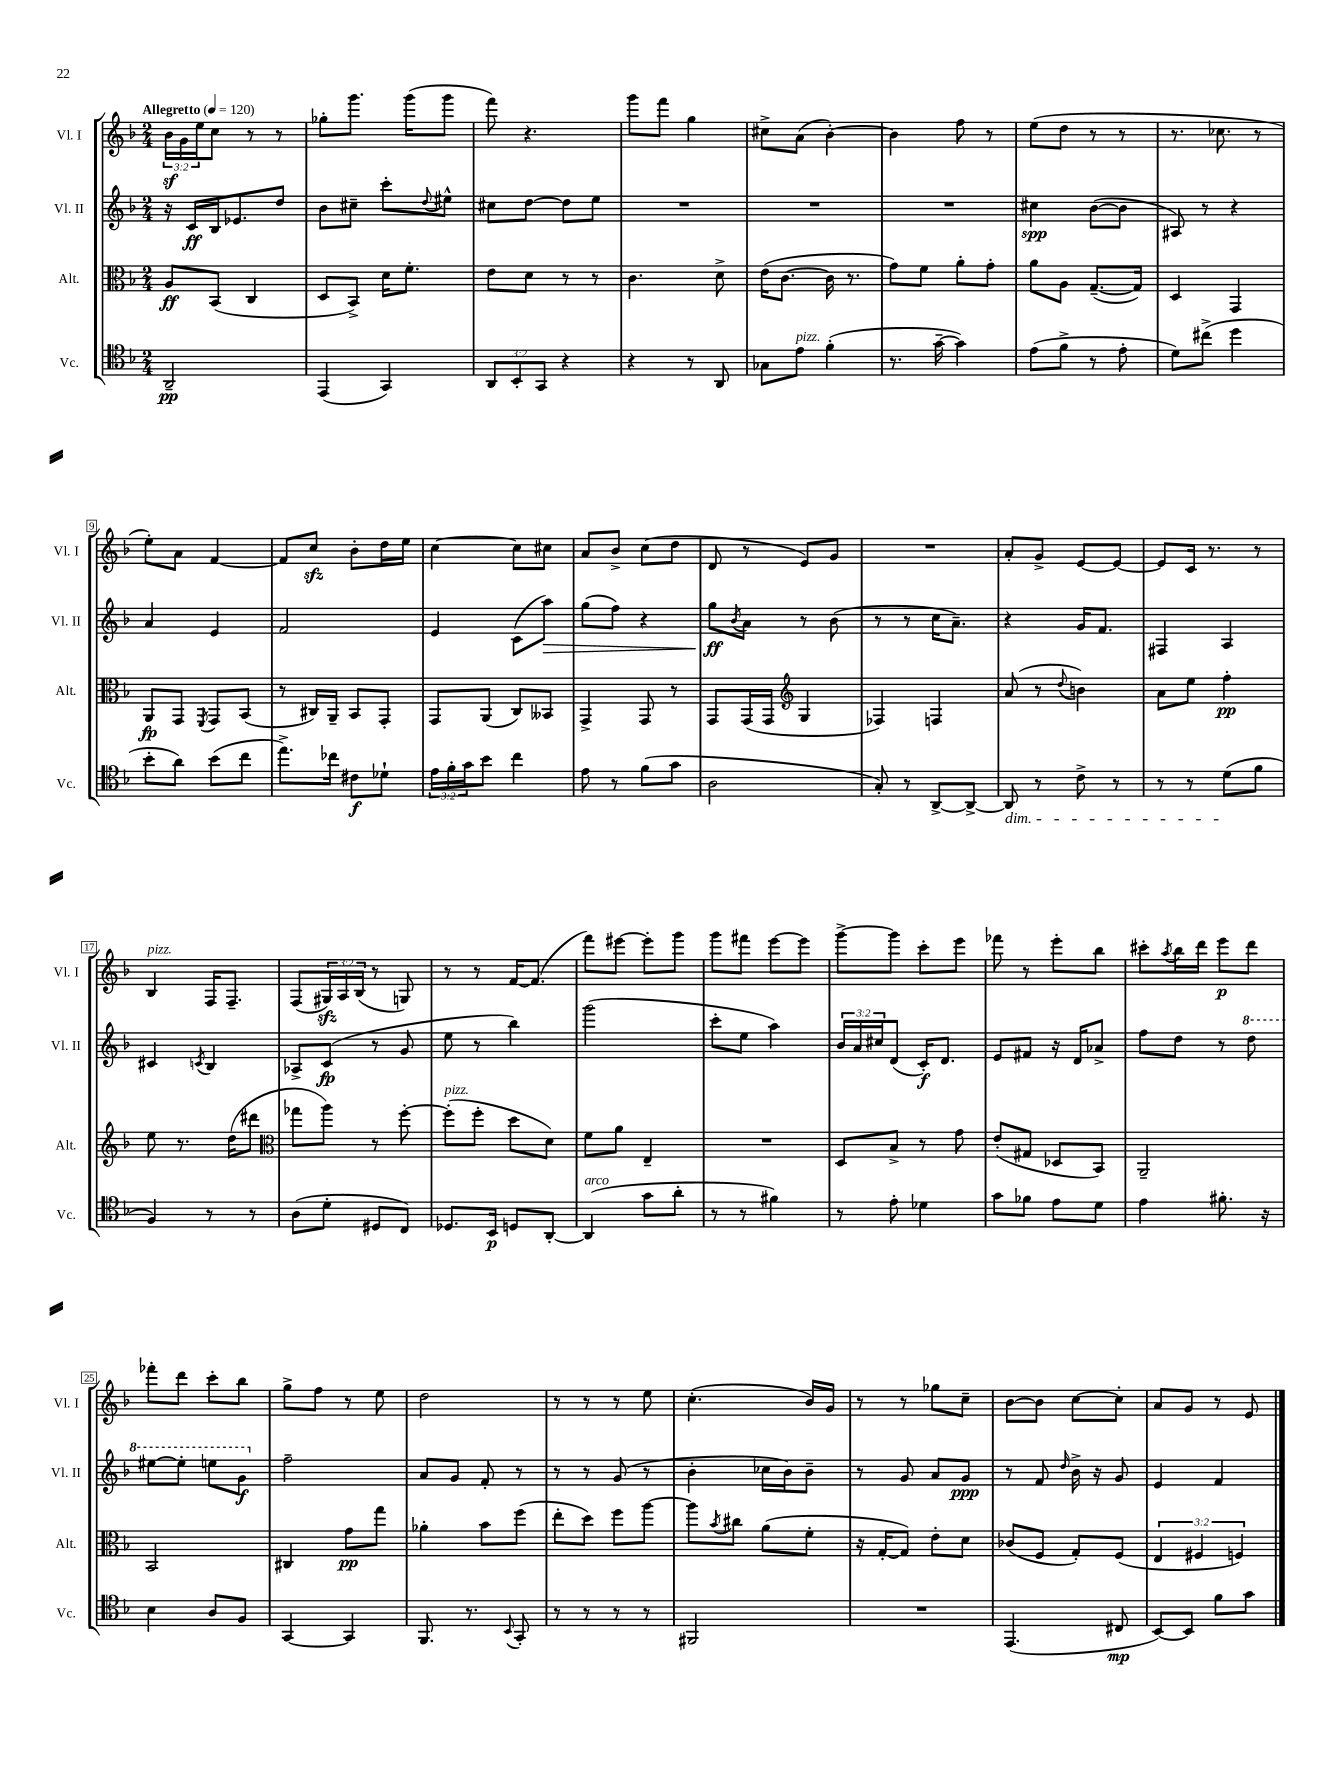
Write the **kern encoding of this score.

**kern	**kern	**kern	**kern
*staff4	*staff3	*staff2	*staff1
*clefC4	*clefC3	*clefG2	*clefG2
*k[b-]	*k[b-]	*k[b-]	*k[b-]
*M2/4	*M2/4	*M2/4	*M2/4
*MM120	*MM120	*MM120	*MM120
2AA~	8A	16r	24b-
.	.	.	24g
.	.	16c	.
.	.	.	24ee
.	(8BB-	16B-	8cc
.	.	8.e-	.
.	4C	.	8r
.	.	8dd	8r
=	=	=	=
(4EE	8D	8b-	8gg-'
.	8BB-^)	8cc#~	8.ggg
4GG)	16d	8ccc'	.
.	8.f'	.	(16ggg
.	.	8qqdd	.
.	.	8ee#^^	8ggg
=	=	=	=
12AA	8e	8cc#	8fff)
12BB-'	.	.	.
.	8d	[8dd	4.r
12GG	.	.	.
4r	8r	8dd]	.
.	8r	8ee	.
=	=	=	=
4r	4.c	2r	8ggg
.	.	.	8fff
8r	.	.	4gg
8AA	8d^	.	.
=	=	=	=
8G-	(16e	2r	8cc#^
.	[8.c	.	.
8e	.	.	(8a
(4f'	16c]	.	[4b-')
.	8.r	.	.
=	=	=	=
8.r	8g)	2r	4b-]
.	8f	.	.
[16g~	.	.	.
4g])	8a'	.	8ff
.	8g'	.	8r
=	=	=	=
(8e	8a	4cc#	(8ee
8f^	8A	.	8dd
8r	([8.G~	([8b-	8r
8e'	.	8b-]	8r
.	16G])	.	.
=	=	=	=
8d)	4D	8A#)	8.r
(8cc#^	.	8r	.
.	.	.	8.cc-
4dd	4GG	4r	.
.	.	.	8r
=	=	=	=
8b-'	8AA	4a	8ee')
8a)	8GG	.	8a
.	8qFF	.	.
(8b-	8GG	4e	[4f
8cc	(8BB-	.	.
=	=	=	=
8.ee^)	8r	2f	8f]
.	16C#)	.	8cc
16cc-	16AA~	.	.
8c#	8BB-	.	8b-'
8d-`	8GG'	.	16dd
.	.	.	16ee
=	=	=	=
24e	8GG	4e	[4cc
24f'	.	.	.
24g	.	.	.
8b-	(8AA	.	.
4cc	8C)	(8c	8cc]
.	8BB--	8aa)	8cc#
=	=	=	=
8e	4GG^	(8gg	8a
8r	.	8ff)	8b-^
(8f	8GG	4r	(8cc
8g	8r	.	8dd
=	=	=	=
2A	8GG	8gg	8d
.	.	8qb-	.
.	(16GG	8a	8r
.	16GG	.	.
*	*clefG2	*	*
.	4G	8r	8e)
.	.	(8b-	8g
=	=	=	=
8G')	4F-)	8r	2r
8r	.	8r	.
[8AA^	4F	16cc	.
.	.	8.a~)	.
8AA^_	.	.	.
=	=	=	=
8AA]	(8a	4r	8a'
8r	8r	.	8g^
.	8qqdd	.	.
8c^	4b)	16g	[8e
.	.	8.f	.
8r	.	.	8e_
=	=	=	=
8r	8a	4F#	8e]
8r	8ee	.	16c
.	.	.	8.r
(8d	4ff'	4A	.
8f	.	.	8r
=	=	=	=
4F)	8ee	4c#	4B-
.	8.r	.	.
.	.	8qc	.
8r	.	4B-	16F
.	(16dd	.	8.F~
8r	8ddd#	.	.
=	=	=	=
*	*clefC3	*	*
(8A	8gg-	8A-^	(8F
8d'	8aa)	(8c	24G#)
.	.	.	24A
.	.	.	(24B-
8D#	8r	8r	8r
8C)	[8ff'	8g	8G)
=	=	=	=
8.D-	(8ff']	8ee	8r
.	8ff'	8r	8r
16BB-	.	.	.
8D	8dd	4bb-)	[16f
.	.	.	(8.f]
[8AA'	8d)	.	.
=	=	=	=
(4AA]	8f	(2ggg	8fff)
.	8a	.	[8eee#
8g	4E~	.	8eee#']
8a'	.	.	8ggg
=	=	=	=
8r	2r	8ccc'	8ggg
8r	.	8ee	8fff#
4f#)	.	4aa)	[8eee
.	.	.	8eee]
=	=	=	=
8r	8D	24b-	[8ggg^
.	.	24a	.
.	.	24cc#	.
8e'	8B-^	(8d	8ggg]
4d-	8r	16c')	8ccc'
.	.	8.d	.
.	8g	.	8eee
=	=	=	=
8g	(8e'	8e	8fff-
8f-	8G#	8f#	8r
8e	8D-	16r	8eee'
.	.	16d	.
8d	8BB-)	8a-^	8bb-
=	=	=	=
4e	2AA~	8ff	8ccc#'
.	.	.	8qaa
.	.	8dd	16bb-
.	.	.	16ddd
8.f#'	.	8r	8eee
.	.	8ddd	8ddd
16r	.	.	.
=	=	=	=
4B-	2BB-	[8eee#	8fff-'
.	.	8eee#']	8ddd
8A	.	8eee	8ccc'
8F	.	8gg	8bb-
=	=	=	=
[4GG	4C#	2ff~	8gg^
.	.	.	8ff
4GG]	8g	.	8r
.	8gg	.	8ee
=	=	=	=
8.FF	4a-'	8a	2dd
.	.	8g	.
8.r	.	.	.
.	8b-	8f'	.
8qqBB-	.	.	.
8GG'	(8ff	8r	.
=	=	=	=
8r	8ee'	8r	8r
8r	8dd)	8r	8r
8r	8ff	(8g	8r
8r	[8aa	8r	8ee
=	=	=	=
2FF#	8aa]	4b-'	(4.cc'
.	8qb-	.	.
.	8cc#	.	.
.	(8a	16cc-	.
.	.	16b-)	.
.	8f'	8b-~	16b-)
.	.	.	16g
=	=	=	=
2r	16r	8r	8r
.	[16G'	.	.
.	8G])	8g	8r
.	8e'	8a	8gg-
.	8d	8g	8cc~
=	=	=	=
(4.EE	(8c-	8r	[8b-
.	8F	8f	8b-]
.	.	16qqdd	.
.	8G')	16b-^	[8cc
.	.	16r	.
8C#	(8F	8g	8cc']
=	=	=	=
[8BB-)	6E	4e	8a
8BB-]	.	.	8g
.	6F#	.	.
8f	.	4f	8r
.	6F)	.	.
8g	.	.	8e
==	==	==	==
*-	*-	*-	*-
